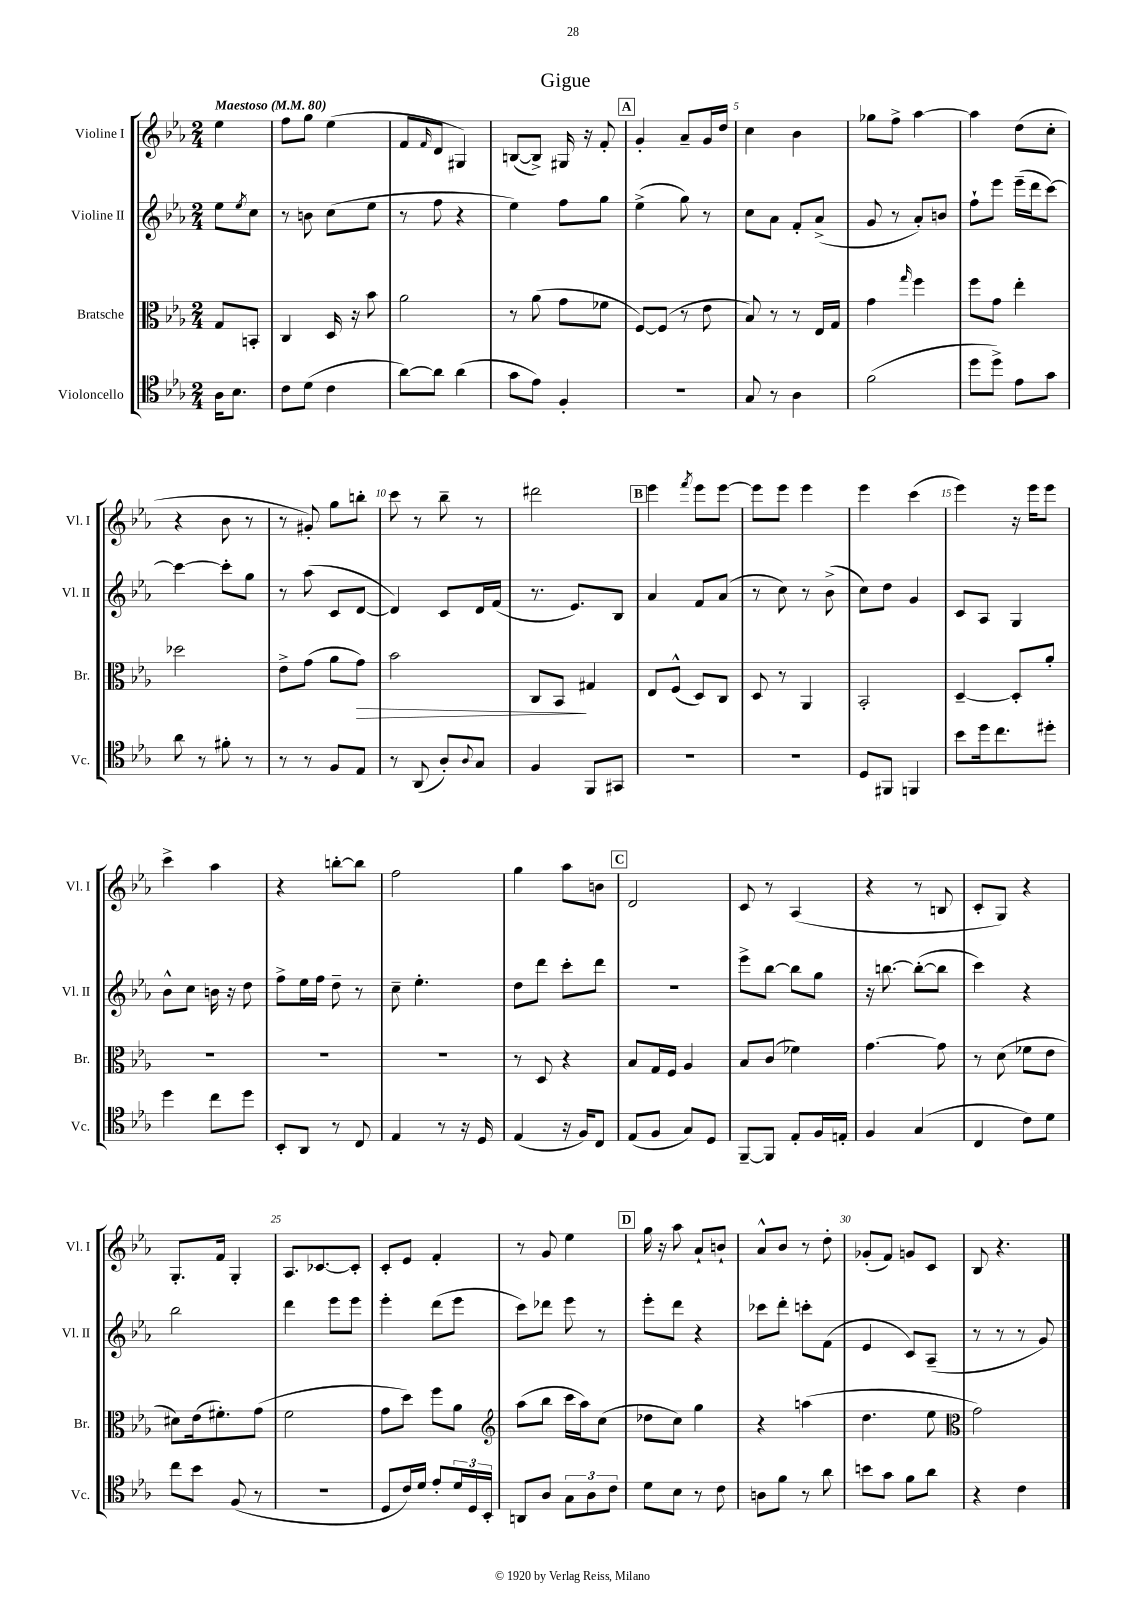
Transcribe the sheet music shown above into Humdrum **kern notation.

**kern	**kern	**dynam	**kern	**kern
*part4	*part3	*part3	*part2	*part1
*staff4	*staff3	*staff3	*staff2	*staff1
*I"Violoncello	*I"Bratsche	*	*I"Violine II	*I"Violine I
*I'Vc.	*I'Br.	*	*I'Vl. II	*I'Vl. I
*clefC4	*clefC3	*	*clefG2	*clefG2
*k[b-e-a-]	*k[b-e-a-]	*	*k[b-e-a-]	*k[b-e-a-]
*M2/4	*M2/4	*	*M2/4	*M2/4
*MM80	*MM80	*	*MM80	*MM80
=	=	=	=	=
!	!	!	!	!LO:TX:a:B:t=Maestoso
16A-\KL	8G/L	.	8ee-\L	4ee-\
8.B-\J	.	.	.	.
.	.	.	8qee-/	.
.	8BBn'/J	.	8cc\J	.
=1	=1	=1	=1	=1
8c\L	4C/	.	8r	8ff\L
(8d\J	.	.	8bn\	8gg\J
4c\	16D/	.	(8cc\L	(4ee-\
.	16r	.	.	.
.	8b-\	.	8ee-\J	.
=2	=2	=2	=2	=2
[8a-\L)	2a-\	.	8r	8f/L
.	.	.	.	16qqf/
8a-\J]	.	.	8ff\	8d/J
(4a-\	.	.	4r	4G#X/)
=3	=3	=3	=3	=3
8g\L	8r	.	4ee-\)	([8Bn/L
8e-\J)	(8a-\	.	.	8B^/J])
4F'/	8g\L	.	8ff\L	16G#X/
.	.	.	.	16r
.	8f-X\J	.	8gg\J	8f'/
!!LO:REH:place=s1:t=A
=4	=4	=4	=4	=4
2r	[8F/L)	.	(4ee-^\	4g'/
.	(8F/J]	.	.	.
.	8r	.	8gg\)	8a-~/L
.	8e-\	.	8r	16g/L
.	.	.	.	16dd/JJ
=5	=5	=5	=5	=5
8G/	8B-/)	.	8cc\L	4cc\
8r	8r	.	8a-\J	.
4A-\	8r	.	8f'/L	4b-\
.	16E-/LL	.	(8a-^/J	.
.	16G/JJ	.	.	.
=6	=6	=6	=6	=6
(2f\	4g\	.	8g/	8gg-X\L
.	.	.	8r	8ff^\J
.	16qqgg/	.	.	.
.	4ff\	.	8a-'/L)	[4aa-\
.	.	.	8bn/J	.
=7	=7	=7	=7	=7
8dd\L	8ff\L	.	8ff`\L	4aa-\]
8dd^\J)	8g\J	.	8eee-\J	.
8e-\L	4ee-'\	.	(16eee-~\LL	(8dd\L
.	.	.	16ddd\J	.
8g\J	.	.	[8ccc\J)	8cc'\J
!!LO:LB:g=z
=8	=8	=8	=8	=8
8a-\	2dd-X\	.	4ccc\_	4r
8r	.	.	.	.
8f#X'\	.	.	8ccc'\L]	8b-\
8r	.	.	8gg\J	8r
=9	=9	=9	=9	=9
8r	8e-^\L	.	8r	8r
8r	(8g\J	.	(8aa-\	8g#X'/)
8F/L	8a-\L	.	8c/L	8gg\L
!	!	!LO:HP:b	!	!
8E-/J	8g\J)	>	[8d/J	8bbn'\J
=10	=10	=10	=10	=10
8r	2b-\	.	4d/])	8ccc\
(8AA-/	.	.	.	8r
8A-'/L)	.	.	8c/L	8bb-~\
8qqA-/	.	.	.	.
8G/J	.	.	16d/L	8r
.	.	.	(16f/JJ	.
=11	=11	=11	=11	=11
4F/	8C/L	.	8.r	2ddd#X\
.	8BB-/J	.	.	.
.	.	.	8.e-/L)	.
8FF/L	4G#X/	]	.	.
8GG#X/J	.	.	8B-/J	.
!!LO:REH:place=s1:t=B
=12	=12	=12	=12	=12
2r	8E-/L	.	4a-/	4eee-\
.	(8F^^/J	.	.	.
.	.	.	.	8qfff/
.	8D/L)	.	8f/L	8eee-\L
.	8C/J	.	(8a-/J	[8eee-\J
=13	=13	=13	=13	=13
2r	8D/	.	8r	8eee-\L]
.	8r	.	8cc\)	8eee-\J
.	4AA-/	.	8r	4eee-\
.	.	.	(8b-^\	.
=14	=14	=14	=14	=14
8D/L	2BB-'/	.	8cc\L)	4eee-\
8FF#X/J	.	.	8dd\J	.
4FFn/	.	.	4g/	(4ccc\
=15	=15	=15	=15	=15
8b-\L	[4D~/	.	8c/L	4eee-\)
16dd\k	.	.	8A-/J	.
8.cc\	.	.	.	.
.	8D'/L]	.	4G/	16r
.	.	.	.	16eee-\KL
8dd#X'\J	8a-'/J	.	.	8eee-\J
!!LO:LB:g=z
=16	=16	=16	=16	=16
4dd\	2r	.	8b-^^\L	4ccc^\
.	.	.	8cc\J	.
8cc\L	.	.	16bn\	4aa-\
.	.	.	16r	.
8dd\J	.	.	8dd\	.
=17	=17	=17	=17	=17
8BB-'/L	2r	.	8ff^\L	4r
8AA-/J	.	.	16ee-\L	.
.	.	.	16ff\JJ	.
8r	.	.	8dd~\	[8bbn'\L
8C/	.	.	8r	8bb\J]
=18	=18	=18	=18	=18
4E-/	2r	.	8cc~\	2ff\
.	.	.	4.ee-'\	.
8r	.	.	.	.
16r	.	.	.	.
16D/	.	.	.	.
=19	=19	=19	=19	=19
(4E-/	8r	.	8dd\L	4gg\
.	8D/	.	8ddd\J	.
16r	4r	.	8ccc'\L	8aa-\L
16F/KL)	.	.	.	.
8C/J	.	.	8ddd\J	8bn\J
!!LO:REH:place=s1:t=C
=20	=20	=20	=20	=20
(8E-/L	8B-/L	.	2r	2d/
8F/J	16G/L	.	.	.
.	16F/JJ	.	.	.
8G/L)	4A-/	.	.	.
8D/J	.	.	.	.
=21	=21	=21	=21	=21
[8FF~/L	8B-/L	.	8eee-^\L	8c/
8FF/J]	(8c/J	.	[8bb-\J	8r
8E-'/L	4f-X\)	.	8bb-\L]	(4A-/
16F/L	.	.	8gg\J	.
16En'/JJ	.	.	.	.
=22	=22	=22	=22	=22
4F/	[4.g\	.	16r	4r
.	.	.	[8.bbn\	.
(4G/	.	.	(8bb'\L_	8r
.	8g\]	.	8bb\J]	8Bn/
=23	=23	=23	=23	=23
4C/	8r	.	4ccc\)	8c'/L
.	(8d\	.	.	8G/J)
8c\L)	8f-X\L	.	4r	4r
8d\J	8e-\J	.	.	.
!!LO:LB:g=z
=24	=24	=24	=24	=24
8cc\L	8d#X\L)	.	2bb-\	8.G'/L
8b-\J	(16e-\k	.	.	.
.	8.f#X'\)	.	.	16f/Jk
(8F/	.	.	.	4G'/
8r	(8g\J	.	.	.
=25	=25	=25	=25	=25
2r	2f\	.	4ddd\	8.A-/L
.	.	.	.	[8.c-X/
.	.	.	8eee-\L	.
.	.	.	8eee-\J	8c-'/J]
=26	=26	=26	=26	=26
8D/L	8g\L	.	4eee-'\	8c'/L
16c/L)	8dd\J)	.	.	8e-/J
16d/JJ	.	.	.	.
8e-'/L	8ff\L	.	(8ddd\L	4f'/
24d/L	8a-\J	.	8eee-\J	.
24D/	.	.	.	.
24BB-'/JJ	.	.	.	.
=27	=27	=27	=27	=27
*	*clefG2	*	*	*
8AAn/L	(8aa-\L	.	8ccc\L)	8r
8A-/J	8bb-\J	.	8ddd-X\J	8g/
12G\L	16ccc\LL	.	8eee-\	4ee-\
.	16aa-\J)	.	.	.
12A-\	.	.	.	.
.	(8cc\J	.	8r	.
12c\J	.	.	.	.
!!LO:REH:place=s1:t=D
=28	=28	=28	=28	=28
8d\L	8dd-X\L	.	8eee-'\L	16gg\
.	.	.	.	16r
8B-\J	8cc\J)	.	8ddd\J	8aa-\
8r	4gg\	.	4r	8a-`/L
8c\	.	.	.	8bn`/J
=29	=29	=29	=29	=29
8An\L	4r	.	8ccc-X\L	8a-^^/L
8f\J	.	.	8ddd'\J	8b-/J
8r	(4aan\	.	8cccn'\L	8r
8a-\	.	.	(8f\J	8dd'\
=30	=30	=30	=30	=30
8bn\L	4.dd\	.	4e-/	(8g-X'/L
8g\J	.	.	.	8f/J)
8f\L	.	.	8c/L)	8gn/L
8a-\J	8ee-\	.	(8A-~/J	8c/J
=31	=31	=31	=31	=31
*	*clefC3	*	*	*
4r	2g\)	.	8r	8B-/
.	.	.	8r	4.r
4c\	.	.	8r	.
.	.	.	8g/)	.
==	==	==	==	==
*-	*-	*-	*-	*-
